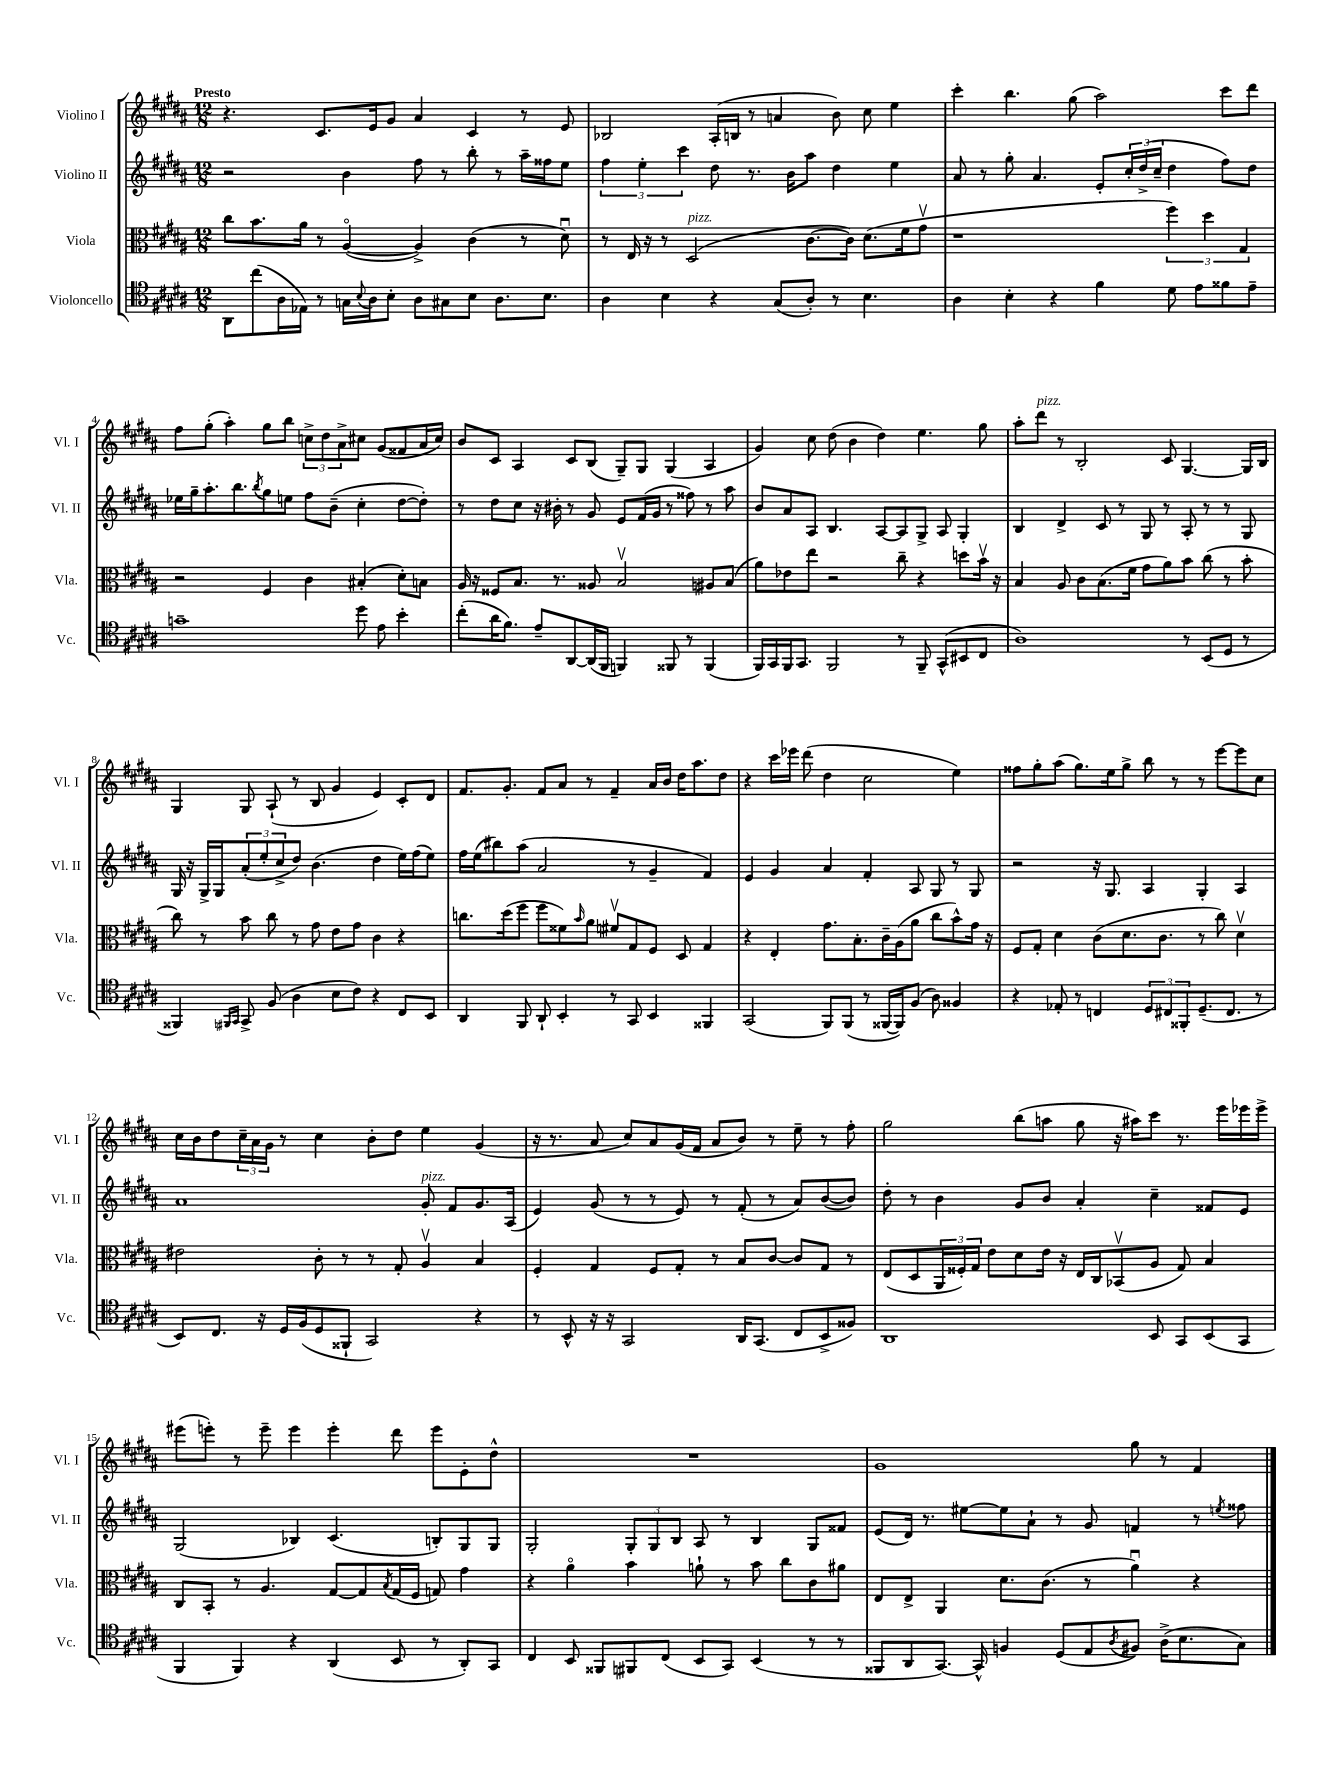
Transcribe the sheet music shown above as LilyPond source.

<<
\new StaffGroup <<
\new Staff = "s0" \with { instrumentName = "Violino I" shortInstrumentName = "Vl. I" } {
    \clef treble \key b \major \numericTimeSignature \time 12/8 \tempo "Presto"
    r4. cis'8. e'16 gis'8 ais'4 cis'4 r8 e'8 |
    bes2 ais16-.( b16 r8 a'4 b'8) cis''8 e''4 |
    cis'''4-. b''4. gis''8( ais''2) cis'''8 dis'''8 |
    fis''8 gis''8-.( ais''4-.) gis''8 b''8 \tuplet 3/2 { c''8-> dis''8 ais'8-> } cis''8 gis'8( fisis'8 ais'16 cis''16) |
    b'8 cis'8 ais4 cis'8 b8( gis8--) gis8 gis4( ais4 |
    gis'4) cis''8 dis''8( b'4 dis''4) e''4. gis''8 |
    ais''8-. dis'''8^\markup { \italic "pizz." } r8 b2-. cis'8 gis4.~ gis16 b16 |
    gis4 gis8 ais8-!( r8 b8 gis'4 e'4) cis'8-. dis'8 |
    fis'8. gis'8.-. fis'8 ais'8 r8 fis'4-- ais'16 b'16 dis''16 ais''8. dis''8 |
    r4 cis'''16 ees'''16 dis'''8( dis''4 cis''2 e''4) |
    fisis''8 gis''8-. ais''8( gis''8.) e''16 gis''8-> b''8 r8 r8 e'''8~ e'''8 cis''8 |
    cis''16 b'16 dis''8 \tuplet 3/2 { cis''16-- ais'16 gis'16 } r8 cis''4 b'8-. dis''8 e''4 gis'4( |
    r16 r8. ais'8 cis''8) ais'8 gis'16( fis'16 ais'8 b'8) r8 e''8-- r8 fis''8-. |
    gis''2 b''8( a''8 gis''8 r16 ais''16) cis'''8 r8. e'''16 ees'''16 ees'''16-> |
    eis'''8( e'''8-.) r8 e'''8-- e'''4 e'''4-. dis'''8 e'''8 e'8-. dis''8-^ |
    R1. |
    gis'1 gis''8 r8 fis'4 \bar "|." |
}
\new Staff = "s1" \with { instrumentName = "Violino II" shortInstrumentName = "Vl. II" } {
    \clef treble \key b \major \numericTimeSignature \time 12/8
    r2 b'4 fis''8 r8 b''8-. r8 ais''16-- fisis''16 e''8 |
    \tuplet 3/2 { fis''4 e''4-. cis'''4 } dis''8 r8. b'16 ais''8 dis''4 e''4 |
    ais'8 r8 gis''8-. ais'4. e'8-. \tuplet 3/2 { cis''16-. dis''16->( cis''16-- } dis''4 fis''8) dis''8 |
    ees''16 gis''16-- ais''8.-. b''8. \acciaccatura { b''8 } gis''8 e''8 fis''8 b'8--( cis''4-. dis''8~ dis''8-.) |
    r8 dis''8 cis''8 r16 bis'16-. r8 gis'8 e'8 fis'16( gis'16 r8 fisis''8) r8 ais''8 |
    b'8 ais'8 ais8 b4. ais8~ ais8 gis8-> ais8 gis4-. |
    b4 dis'4-> cis'8 r8 gis8 r8 ais8-. r8 r8 gis8 |
    gis16 r16 gis16-> gis16 \tuplet 3/2 { ais'8-.( e''8-. cis''8-> } dis''8) b'4.( dis''4 e''16) fis''16( e''8) |
    fis''16 e''16( bis''8) ais''8( ais'2 r8 gis'4-- fis'4) |
    e'4 gis'4 ais'4 fis'4-. ais8 gis8 r8 gis8 |
    r2 r16 gis8. ais4 gis4-. ais4 |
    ais'1 gis'8-.^\markup { \italic "pizz." } fis'8 gis'8. ais16( |
    e'4) gis'8( r8 r8 e'8) r8 fis'8-.( r8 ais'8) b'8~( b'8) |
    dis''8-. r8 b'4 gis'8 b'8 ais'4-. cis''4-- fisis'8 e'8 |
    gis2( bes4) cis'4.( b8-.) gis8 gis8 |
    gis2-. \tuplet 3/2 { gis8-. gis8 b8 } ais8 r8 b4 gis8 fisis'8 |
    e'8( dis'16) r8. eis''8~ eis''8 ais'8-! r8 gis'8 f'4 r8 \acciaccatura { e''8 } fisis''8 \bar "|." |
}
\new Staff = "s2" \with { instrumentName = "Viola" shortInstrumentName = "Vla." } {
    \clef alto \key b \major \numericTimeSignature \time 12/8
    cis''8 b'8. ais'16 r8 ais4~\flageolet( ais4->) cis'4( r8 dis'8\downbow) |
    r8 e16 r16 r8 dis2^\markup { \italic "pizz." }( cis'8.~ cis'16) dis'8.( fis'16 gis'8\upbow |
    r1 \tuplet 3/2 { fis''4) dis''4 gis4 } |
    r2 fis4 cis'4 bis4-.( dis'8-.) b8 |
    ais16 r16 fisis8 b8. r8. aisis8 b2\upbow ais8 b8( |
    ais'8) ees'8 e''8 r2 cis''8-- r4 d''8 b'16\upbow r16 |
    b4 ais8 cis'8 b8.( fis'16 gis'8 ais'8) b'8 cis''8( r8 b'8-. |
    cis''8) r8 b'8 cis''8 r8 gis'8 e'8 gis'8 cis'4 r4 |
    c''8. dis''16( fis''8 fis''8 fisis'8) \grace { b'16 } ais'8 fis'8\upbow gis8 fis8 dis8 gis4 |
    r4 e4-. gis'8. b8.-. cis'16-- ais16( ais'8 cis''8 b'8-^) gis'16 r16 |
    fis8 gis8-. dis'4 cis'8( dis'8. cis'8. r8 cis''8) dis'4\upbow |
    eis'2 cis'8-. r8 r8 gis8-. ais4\upbow b4 |
    fis4-. gis4 fis8 gis8-. r8 b8 cis'8~ cis'8 gis8 r8 |
    e8( dis8 \tuplet 3/2 { ais,16 fisis16-.) gis16 } e'8 dis'8 e'16 r16 e16 cis16 bes,8\upbow( ais8 gis8) b4 |
    cis8 b,8-. r8 ais4. gis8~ gis8 \acciaccatura { b8 } gis16( fis16 g8) gis'4 |
    r4 ais'4\flageolet b'4 a'8-! r8 b'8 cis''8 cis'8 ais'8 |
    e8 e8-> ais,4 dis'8. cis'8.( r8 ais'4\downbow) r4 \bar "|." |
}
\new Staff = "s3" \with { instrumentName = "Violoncello" shortInstrumentName = "Vc." } {
    \clef tenor \key b \major \numericTimeSignature \time 12/8
    ais,8 cis''8( ais16 ees16) r8 g16 \appoggiatura { b8 } ais16 b8-. ais8 gis8 b8 ais8. b8. |
    ais4 b4 r4 gis8( ais8-.) r8 b4. |
    ais4 b4-. r4 fis'4 dis'8 e'8 fisis'8 e'8-- |
    g'1-- dis''8 e'8 b'4-. |
    cis''8-.( ais'16 fis'8.) e'8-- ais,8~ ais,16( fis,16 f,4) fisis,8 r8 fisis,4( |
    fis,16) gis,16 fis,16 gis,8. fis,2 r8 fis,8-- gis,8-^( bis,8 cis8 |
    ais1) r8 b,8( dis8 r8 |
    fisis,4) \grace { fis,16 gis,16 } gis,8-> fis8( ais4 b8 cis'8) r4 cis8 b,8 |
    ais,4 fis,8 ais,8-! b,4-. r8 gis,8 b,4 fisis,4 |
    gis,2( fis,8) fis,8( r8 fisis,16~ fisis,16) fis8( ais8) fisis4 |
    r4 ees8-. r8 c4 \tuplet 3/2 { dis8 cis8 fisis,8-. } dis8.--( cis8. r8 |
    b,8) cis8. r16 dis16 fis16( dis8 fisis,8-! gis,2) r4 |
    r8 b,8-^ r16 r16 gis,2 ais,16 gis,8.( cis8 b,8-> fisis8) |
    ais,1 b,8 gis,8 b,8( gis,8 |
    fis,4 fis,4) r4 ais,4( b,8 r8 ais,8-.) gis,8 |
    cis4 b,8 fisis,8 fis,8 cis8( b,8 gis,8) b,4( r8 r8 |
    fisis,8 ais,8 gis,8.~) gis,16-^ f4 dis8( e8 \acciaccatura { ais8 } fis8) ais16->( b8. gis8) \bar "|." |
}
>>
>>
